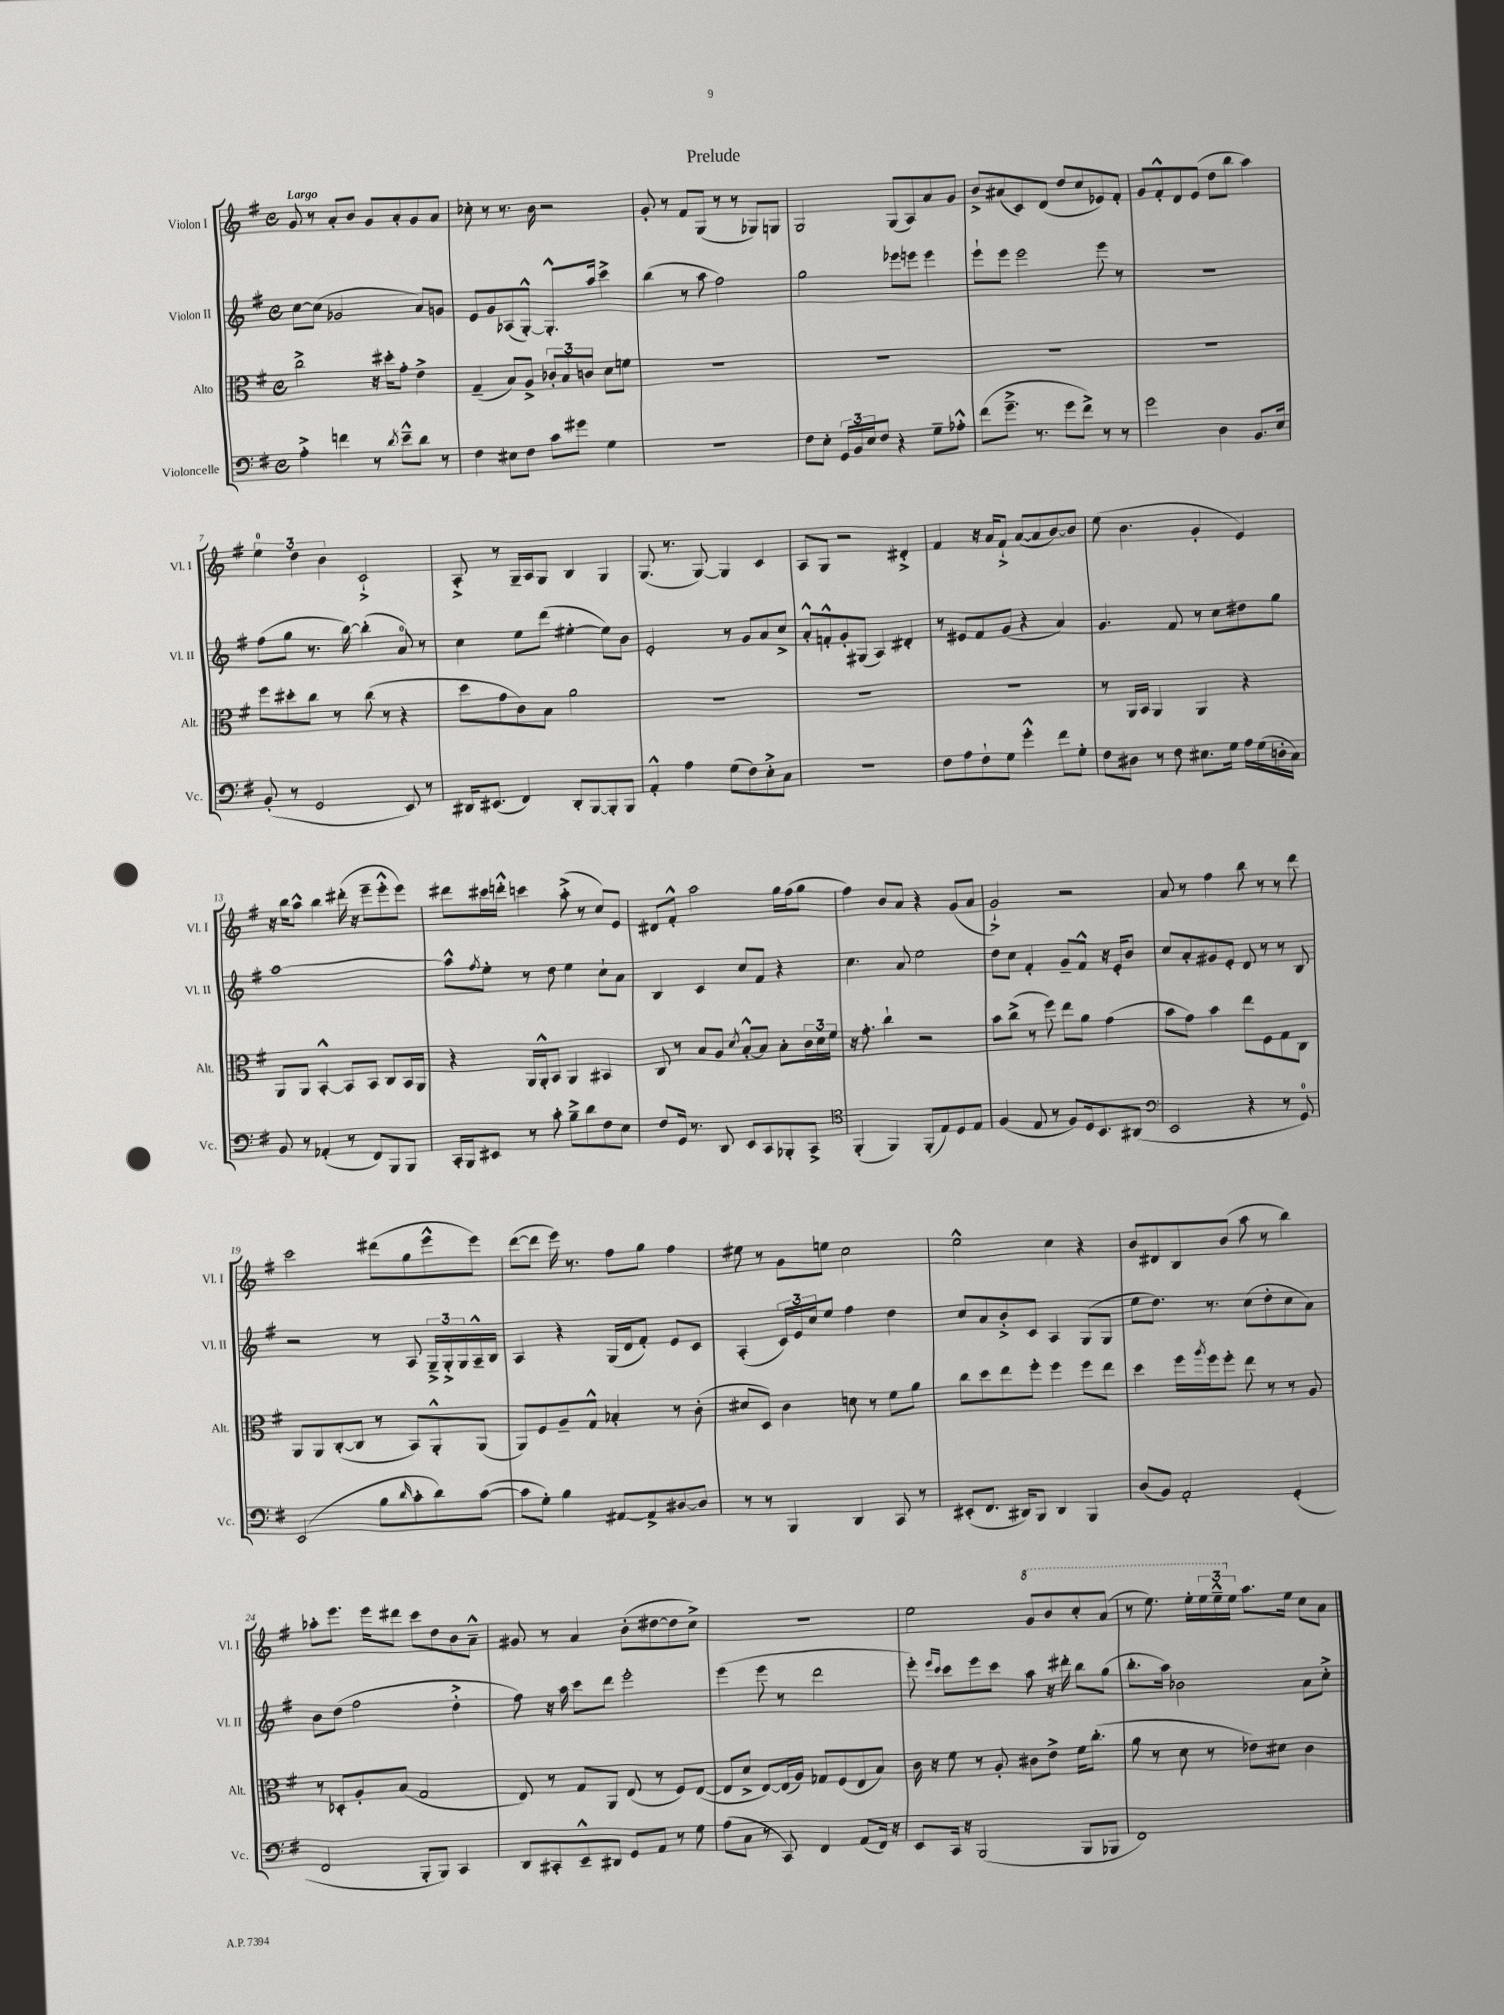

**kern	**kern	**kern	**kern
*staff4	*staff3	*staff2	*staff1
*clefF4	*clefC3	*clefG2	*clefG2
*k[f#]	*k[f#]	*k[f#]	*k[f#]
*M4/4	*M4/4	*M4/4	*M4/4
*met(c)	*met(c)	*met(c)	*met(c)
4A'^	2cc^	[8cc	8g
.	.	(8cc]	8r
4f	.	2g-	8a'
.	.	.	8b
8r	16r	.	8g
.	16dd#'	.	.
8qd	.	.	.
8e~^^	8g'	.	8a'
8d	4e^	8a)	8g
8r	.	8g	8a
=	=	=	=
4F#	(4G~	8e	8cc-'
.	.	8g	8r
8E#	8B)	(8A-	8.r
8F#	8A^	[8G'^^)	.
.	.	.	16b
8c	12c-'	8.G'^^]	2r
.	12B	.	.
8g#	.	.	.
.	12c	.	.
.	.	16aa	.
4G	8d	4ccc^	.
.	8f	.	.
=	=	=	=
1r	1r	(4bb	8g'
.	.	.	8r
.	.	8r	8f#
.	.	8aa	(8G
.	.	2ff#)	8r
.	.	.	8r
.	.	.	8G-)
.	.	.	8G
=	=	=	=
8F#	1r	2gg	2G
8E'	.	.	.
24GG	.	.	.
24BB	.	.	.
24E	.	.	.
8F#	.	.	.
4r	.	8eee-	(8G
.	.	8eee	8A)
8G~	.	4eee	8a
8A-'^^	.	.	8g
=	=	=	=
(8f#	1r	8eee`	8b^
8.g~^	.	8eee	(8a#
.	.	2eee	8c)
8.r	.	.	.
.	.	.	(8d
8g	.	.	8dd
8f#^)	.	.	8cc
8r	.	8eee	8e-)
8r	.	8r	8f#'
=	=	=	=
2g	1r	1r	8g
.	.	.	8f#'^^
.	.	.	8d
.	.	.	(8e
4D	.	.	8dd
.	.	.	8bb
8.BB	.	.	4aa)
16E	.	.	.
=	=	=	=
(8BB'	8ff#	(8ff#	6ee
8r	8dd#'	8gg	.
.	.	.	6dd
2GG	8cc	8.r	.
.	.	.	6b
.	8r	.	.
.	.	[16bb)	.
.	(8cc	(4bb']	2c`^
.	8r	.	.
8EE)	4r	8a)	.
8r	.	8r	.
=	=	=	=
16DD#	8dd	4cc	8A'^
(8.EE#	.	.	.
.	8g	.	8r
4FF#)	8c)	8ee	16G~
.	.	.	16A
.	8B	(8ddd	8G
8DD#'	2a	[4ee#'	4B
[8BBB	.	.	.
8BBB']	.	8ee#])	4G
8BBB	.	8b	.
=	=	=	=
4AA'^^	1r	2e'	(8.G
.	.	.	8.r
4A	.	.	.
.	.	.	[8G)
(8G	.	8r	4G]
8F#)	.	8g	.
8E'^	.	8a	4c
8C	.	8cc^	.
=	=	=	=
1r	1r	8a'^^	8A
.	.	8f'^^	8G
.	.	8g'	2r
.	.	(8G#	.
.	.	4A)	.
.	.	4d#'	4d#'^
=	=	=	=
8F#	1r	8r	4f#
8A	.	8e#	.
8F#`	.	8f#	16r
.	.	.	16a
8G	.	(8g	8f#`^
4g'^^	.	4r	([8a
.	.	.	8a]
8f#	.	4a)	[8b)
8G'	.	.	8b]
=	=	=	=
8F#	8r	4.g	(8ee
8D#	16AA	.	4.b
.	16BB	.	.
8r	4AA	.	.
8F#	.	8f#	.
8.E#	4AA	8r	4g'
.	.	8cc	.
16G	.	.	.
16A	4r	8dd#	4e)
(16G	.	.	.
16D'	.	8gg	.
16C)	.	.	.
=	=	=	=
8BB	8AA	[1aa	16r
.	.	.	16bb
8r	8AA	.	8aa^^
(4AA-'	[4BB'^^	.	4bb
8r	8BB]	.	(16ddd#'
.	.	.	16r
8FF#)	8BB	.	8eee~
8BBB	8C	.	8eee'^^
8BBB	16BB	.	8eee)
.	16AA	.	.
=	=	=	=
16CC'	4r	8aa^^]	8ddd#
16BBB	.	.	.
.	.	8qff#	.
8EE#	.	8ee'	16ccc#
.	.	.	16ddd'^^
8r	16AA	8r	4ccc
.	16AA'^^	.	.
8c'	8BB	8dd	.
8B~^	4AA	4ee	(8aa'^
8d	.	.	8r
8F#	4BB#	8cc`	8cc)
8E	.	8a	8e
=	=	=	=
8F#	8C	4B	8d#
16GG	8r	.	8f#'^^
8.r	.	.	.
.	8B	4c	2aa
8DD	8A	.	.
.	8qd	.	.
8EE	[8B'^^	8cc	.
8CC	8B]	8f#	.
8BBB-'	8B'	4r	16gg
.	.	.	(16ff#
8CC^	24c	.	8gg
.	24d	.	.
.	24f#	.	.
=	=	=	=
*clefC4	*	*	*
(4FF#'	16r	4.cc	4ff#)
.	8.g'	.	.
4FF#)	4cc`	.	8b
.	.	8a	8a
(8FF#'	2r	2ee	4r
8E)	.	.	.
8D	.	.	(8g
8E	.	.	8a
=	=	=	=
(4F#	8b	8dd	2g`^)
.	(8cc^	8cc	.
8E	8r	4f#'	.
8r	8ff#)	.	.
8F#)	8ee	8g~	2r
16D	8a	8f#^^	.
8.BB	.	.	.
.	(4g	16r	.
.	.	16e'	.
(8AA#	.	8b	.
=	=	=	=
*clefF4	*	*	*
2EE	8b	8cc	8a
.	8g)	8a'	8r
.	4b	8g#	4ff#
.	.	8e'	.
4r	8ee	8d	8bb
.	8F#	8r	8r
8r	8G	8r	8r
8GG)	8C	8B	8ddd
=	=	=	=
(2EE	8AA	2r	2ccc
.	8AA	.	.
.	([8C'	.	.
.	8C]	.	.
8B	8r	8r	(8ddd#
16qqd	.	.	.
8c'	8BB)	8A	8gg
8d)	8AA'^^	24G~^	8eee^^
.	.	24G'^	.
.	.	24G	.
([8c	(8AA	16A~^^	8eee)
.	.	16B	.
=	=	=	=
8c]	8AA)	4A	([8ddd
8G')	8F#	.	8ddd]
4B	8A~	4r	16eee)
.	.	.	8.r
.	8G^^	.	.
[8AA#	4B-'	(16G	8ff#
.	.	16d	.
8AA#^]	.	8f#')	8gg
[8D#	8r	8e	4ff#
8D#]	(8c'	8c	.
=	=	=	=
8r	8d#	(4A'	8ee#
8r	8D)	.	8r
4BBB	4c	24c)	8g
.	.	24e	.
.	.	24cc	.
.	.	8ee	8ee
4DD	8d	4ff#	2cc
.	8r	.	.
8CC	8f#	4dd	.
8r	8a	.	.
=	=	=	=
(8EE#'	8cc	8cc	2ee^^
8.FF#	8dd	8a	.
.	8ee	8b'^	.
16DD#)	.	.	.
8BBB	8ff#'	8c	.
4DD#	4ff#	4A	4cc
4BBB	8ff#	(8G	4r
.	8ee	8G	.
=	=	=	=
(8D	4dd	8ee	8b
8BB)	.	8.dd)	8d#
2AA'	16ff#	.	8B
.	8qaa	.	.
.	16ff#	8.r	.
.	8ff#'	.	(8b
.	8ee	(8cc	8aa
.	8r	8dd'	8r
(4GG'	8r	8cc	4bb)
.	8A	8a)	.
=	=	=	=
2FF#	8r	8b	8aa-'
.	8D-'	(8dd	8.eee
.	8A'	2ff#	.
.	.	.	16eee
.	(8B	.	8ddd#
8BBB'	2G	.	8ccc
8BBB)	.	.	8dd
4CC	.	4dd'^	8b
.	.	.	8a~^^
=	=	=	=
8DD	8E)	8ff#)	8g#
8CC#'	8r	16r	8r
.	.	16aa	.
8EE~^^	8G	8ccc	4a
8DD#	8AA	8ddd	.
8GG	(8E	2eee'	(8b'
8AA	8r	.	[8dd#
8r	8F#)	.	8dd#]
8G	([8E	.	8cc^)
=	=	=	=
(8A	8E]	(4eee	1r
8C	8d^	.	.
8r	[8E)	8eee	.
8CC)	(16E]	8r	.
.	16A)	.	.
4FF#	8G-	2ddd	.
.	(8F#	.	.
(8AA	8E	.	.
16FF#)	8B)	.	.
16r	.	.	.
=	=	=	=
8EE	16c	8eee')	2ee
.	16r	.	.
.	.	16qqeee	.
.	.	16qqccc	.
16CC	8f#	8ccc	.
16r	.	.	.
(2BBB	8r	8eee	.
.	8A'	8ccc	.
.	8c#	8aa	8gg
.	8e^	16r	8bb
.	.	16ddd#'	.
8BBB	16f#	8bb	8ccc'
.	(8.cc'	.	.
8BBB-	.	(8gg	(8aa
=	=	=	=
1FF#)	8a	8.bb'	8r
.	8r	.	8.eee)
.	.	16aa)	.
.	8d	2b-	.
.	.	.	16eee'
.	8r	.	24eee
.	.	.	24eee~^^
.	.	.	24ee
.	8e-)	.	8.aa
.	8d#	.	.
.	.	.	16ee
.	4c	8a	8cc
.	.	8cc'^	8a
==	==	==	==
*-	*-	*-	*-
